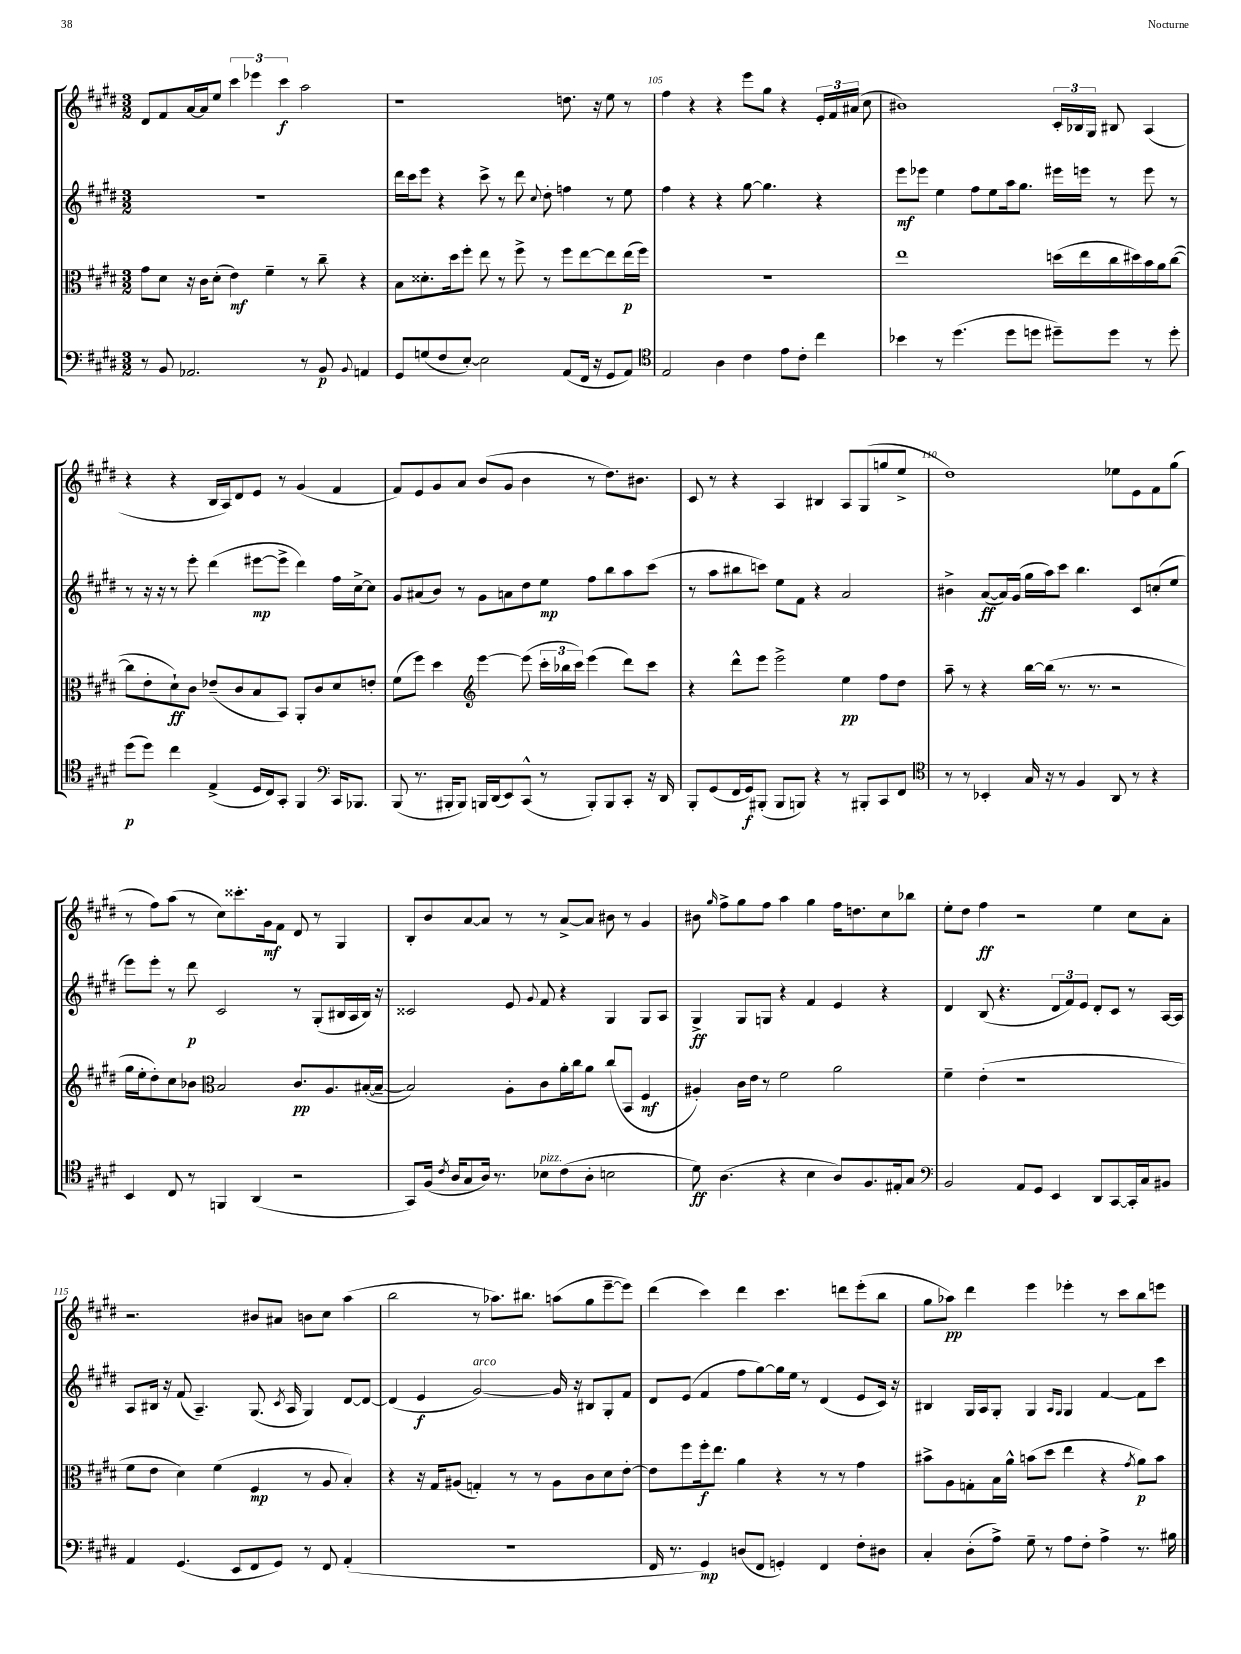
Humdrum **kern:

**kern	**dynam	**kern	**dynam	**kern	**dynam	**kern	**dynam
*part4	*part4	*part3	*part3	*part2	*part2	*part1	*part1
*staff4	*staff4	*staff3	*staff3	*staff2	*staff2	*staff1	*staff1
*clefF4	*	*clefC3	*	*clefG2	*	*clefG2	*
*k[f#c#g#d#]	*	*k[f#c#g#d#]	*	*k[f#c#g#d#]	*	*k[f#c#g#d#]	*
*M3/2	*	*M3/2	*	*M3/2	*	*M3/2	*
=103	=103	=103	=103	=103	=103	=103	=103
8r	.	8g#\L	.	1.r	.	8d#/L	.
8BB/	.	8d#\J	.	.	.	8f#/	.
2.AA-X/	.	16r	.	.	.	[16a/L	.
.	.	16c#\KL	.	.	.	16a/J]	.
.	.	(8d#'\J	.	.	.	8ee/J	.
.	.	4e\)	mf	.	.	6ccc#\	.
.	.	.	.	.	.	6eee-X\	.
.	.	4f#~\	.	.	.	.	.
.	.	.	.	.	.	6ccc#\	f
8r	.	8r	.	.	.	2aa\	.
8BB/	p	8cc#~\	.	.	.	.	.
8qqBB/	.	.	.	.	.	.	.
4AAn/	.	4r	.	.	.	.	.
=104	=104	=104	=104	=104	=104	=104	=104
8GG#/L	.	8B\L	.	16ddd#\LL	.	1r	.
.	.	.	.	16ccc#\J	.	.	.
(8Gn/	.	8.d##X'\	.	8eee\J	.	.	.
8F#/	.	.	.	4r	.	.	.
.	.	16dd#\k	.	.	.	.	.
[8E'/J)	.	8ff#'\J	.	.	.	.	.
2E\]	.	8ee\	.	8ccc#^\	.	.	.
.	.	8r	.	8r	.	.	.
.	.	8ff#^\	.	8ddd#\	.	.	.
.	.	.	.	8qqcc#/	.	.	.
.	.	8r	.	8dd#'\	.	.	.
(8AA/L	.	8ff#\L	.	4ffn\	.	8.ddn\	.
16FF#/Jk	.	[8ee\	.	.	.	.	.
16r	.	.	.	.	.	16r	.
8GG#/L	.	8ee\]	.	8r	.	8ee\	.
8AA/J)	.	(16ee\L	p	8ee\	.	8r	.
.	.	16ff#\JJ)	.	.	.	.	.
=105	=105	=105	=105	=105	=105	=105	=105
*clefC4	*	*	*	*	*	*	*
2E/	.	1.r	.	4ff#\	.	4ff#\	.
.	.	.	.	4r	.	4r	.
4A\	.	.	.	4r	.	4r	.
4c#\	.	.	.	[8gg#\	.	8eee\L	.
.	.	.	.	4.gg#\]	.	8gg#\J	.
8e\L	.	.	.	.	.	4r	.
8c#'\J	.	.	.	.	.	.	.
4cc#\	.	.	.	4r	.	24e'/LL	.
.	.	.	.	.	.	24f#/	.
.	.	.	.	.	.	(24a#X/JJ	.
.	.	.	.	.	.	8cc#\	.
=106	=106	=106	=106	=106	=106	=106	=106
4b-X\	.	1ee	.	8eee\L	mf	1b#X)	.
.	.	.	.	8eee-X\J	.	.	.
8r	.	.	.	4ee\	.	.	.
(4.dd#\	.	.	.	.	.	.	.
.	.	.	.	8ff#\L	.	.	.
.	.	.	.	8ee\	.	.	.
8dd#\L	.	.	.	16aa\k	.	.	.
.	.	.	.	8.gg#\J	.	.	.
8ddn\J	.	.	.	.	.	.	.
8dd#X~\L)	.	(16ddn\LL	.	16eee#X\LL	.	24c#'/LL	.
.	.	.	.	.	.	24B-X/	.
.	.	16ee\	.	16eeen\JJ	.	.	.
.	.	.	.	.	.	24G#/JJ	.
8dd#\J	.	16cc#\	.	8r	.	8B#X/	.
.	.	16dd#X\)	.	.	.	.	.
8r	.	16b\	.	8eee\	.	(4A/	.
.	.	16a\J	.	.	.	.	.
8dd#'\	.	([8cc#\J	.	8r	.	.	.
!!LO:LB:g=z
=107	=107	=107	=107	=107	=107	=107	=107
(8dd#\L	p	8cc#\L]	.	8r	.	4r	.
8dd#\J)	.	8e'\	.	16r	.	.	.
.	.	.	.	16r	.	.	.
4cc#\	.	8d#`\)	ff	8r	.	4r	.
.	.	8c#\J	.	8eee'\	.	.	.
(4E^/	.	(8e-X~/L	.	(4ddd#\	.	16B/LL	.
.	.	.	.	.	.	16A/J)	.
.	.	8c#/	.	.	.	8d#/	.
16D#/LL	.	8B/	.	[8eee#X\L	mp	8e/J	.
16C#/J)	.	.	.	.	.	.	.
8GG#'/J	.	8BB/J)	.	8eee#^\J]	.	8r	.
4FF#/	.	8AA'/L	.	4ddd#\)	.	(4g#/	.
.	.	8c#/	.	.	.	.	.
*clefF4	*	*	*	*	*	*	*
16CC#/KL	.	8d#/	.	16ff#\LL	.	4f#/	.
8.BBB-X/J	.	.	.	[16cc#^\J	.	.	.
.	.	8en'/J	.	8cc#\J]	.	.	.
=108	=108	=108	=108	=108	=108	=108	=108
(8BBB/	.	(8f#\L	.	8g#/L	.	8f#/L)	.
8.r	.	8ff#\J)	.	(8a#X/	.	8e/	.
.	.	4dd#\	.	8b/J)	.	8g#/	.
16BBB#X'/KL	.	.	.	.	.	.	.
8BBB#/J)	.	.	.	8r	.	8a/J	.
*	*	*clefG2	*	*	*	*	*
16BBBn/LL	.	[4eee\	.	8g#\L	.	(8b/L	.
(16DD#/J	.	.	.	.	.	.	.
8EE/)	.	.	.	8an\	.	8g#/J	.
(8CC#^^/J	.	(8eee\]	.	8dd#\	.	4b\	.
8r	.	24ccc#'\LL	.	8ee\J	mp	.	.
.	.	24bb-X\	.	.	.	.	.
.	.	24ccc#\JJ)	.	.	.	.	.
8BBB'/L)	.	(4eee\	.	8ff#\L	.	8r	.
8BBB/	.	.	.	8bb\	.	8.dd#\L)	.
8CC#'/J	.	8ddd#\L)	.	8aa\	.	.	.
.	.	.	.	.	.	8.b#X\J	.
16r	.	8ccc#\J	.	(8ccc#\J	.	.	.
16DD#/	.	.	.	.	.	.	.
=109	=109	=109	=109	=109	=109	=109	=109
8BBB'/L	.	4r	.	8r	.	8c#/	.
(8GG#/	.	.	.	8aa\L	.	8r	.
16FF#/L	.	8ddd#^^\L	.	8bb#X\	.	4r	.
16GG#/J)	f	.	.	.	.	.	.
(8BBB#X'/J	.	8eee\J	.	8cccn\J)	.	.	.
8BBB#/L	.	2eee^\	.	8ee\L	.	4A/	.
8BBBn/J)	.	.	.	8f#\J	.	.	.
4r	.	.	.	4r	.	4B#X/	.
8r	.	4ee\	pp	2a/	.	8A/L	.
8BBB#X'/L	.	.	.	.	.	(8G#/	.
8CC#/	.	8ff#\L	.	.	.	8ggn/	.
8FF#/J	.	8dd#\J	.	.	.	8ee^/J	.
=110	=110	=110	=110	=110	=110	=110	=110
*clefC4	*	*	*	*	*	*	*
8r	.	8aa~\	.	4b#X^\	.	1dd#)	.
8r	.	8r	.	.	.	.	.
4BB-X'/	.	4r	.	([8a/L	ff	.	.
.	.	.	.	16a/L])	.	.	.
.	.	.	.	(16g#/JJ	.	.	.
16G#/	.	[16bb\LL	.	16gg#\LL	.	.	.
16r	.	(16bb\JJ]	.	16aa\J)	.	.	.
8r	.	8.r	.	8ccc#\J	.	.	.
4F#/	.	.	.	4.bb\	.	.	.
.	.	8.r	.	.	.	.	.
8AA/	.	2r	.	.	.	8ee-X\L	.
8r	.	.	.	8c#/L	.	8e\	.
4r	.	.	.	(8ccn'/	.	8f#\	.
.	.	.	.	8ee/J	.	(8gg#\J	.
!!LO:LB:g=z
=111	=111	=111	=111	=111	=111	=111	=111
4BB/	.	16gg#\LL	.	8eee\L)	.	8r	.
.	.	16ee'\J	.	.	.	.	.
.	.	8dd#'\)	.	8eee'\J	.	8ff#\L)	.
8C#/	.	8cc#\	.	8r	.	(8aa\J	.
8r	.	8b-X\J	.	8ddd#\	p	8r	.
*	*	*clefC3	*	*	*	*	*
4FFn/	.	2B/	.	2c#/	.	8cc#\L)	.
.	.	.	.	.	.	8.ccc##X'\	.
(4AA/	.	.	.	.	.	.	.
.	.	.	.	.	.	16g#\k	mf
.	.	.	.	.	.	8f#\J	.
2r	.	8.c#/L	pp	8r	.	8d#/	.
.	.	.	.	(8G#'/L	.	8r	.
.	.	8.A/	.	.	.	.	.
.	.	.	.	16B#X/L	.	4G#/	.
.	.	.	.	16A/	.	.	.
.	.	([16B#X'/L	.	16B#/JJ)	.	.	.
.	.	16B#~/JJ_	.	16r	.	.	.
=112	=112	=112	=112	=112	=112	=112	=112
8GG#/L)	.	2B#/])	.	2c##X/	.	8B'/L	.
(16F#/Jk	.	.	.	.	.	8b/	.
8qc#/	.	.	.	.	.	.	.
16A/KL	.	.	.	.	.	.	.
8G#/	.	.	.	.	.	[8a/	.
16A/Jk)	.	.	.	.	.	8a/J]	.
8.r	.	.	.	.	.	.	.
.	.	8A'\L	.	8e/	.	8r	.
.	.	.	.	8qqg#/	.	.	.
!LO:TX:a:i:t=pizz.	!	!	!	!	!	!	!
8B-X\L	.	8c#\	.	8f#/	.	8r	.
(8c#\	.	16a'\L	.	4r	.	[8a^/L	.
.	.	16cc#\J	.	.	.	.	.
8A'\J	.	8a\J	.	.	.	8a/J]	.
2Bn\	.	(8cc#/L	.	4G#/	.	8b#X\	.
.	.	8BB/J	.	.	.	8r	.
.	.	4F#/	mf	8G#/L	.	4g#/	.
.	.	.	.	8A/J	.	.	.
=113	=113	=113	=113	=113	=113	=113	=113
8d#\)	ff	4A#X'/)	.	4G#^/	ff	8b#X\	.
.	.	.	.	.	.	16qqgg#/	.
(4.A\	.	.	.	.	.	8ff#^\L	.
.	.	16c#\LL	.	8G#/L	.	8gg#\	.
.	.	16e\JJ	.	.	.	.	.
.	.	8r	.	8Gn/J	.	8ff#\J	.
4r	.	2f#\	.	4r	.	4aa\	.
4B\	.	.	.	4f#/	.	4gg#\	.
8A/L)	.	2a\	.	4e/	.	16ff#\KL	.
.	.	.	.	.	.	8.ddn\	.
8.F#/	.	.	.	.	.	.	.
.	.	.	.	4r	.	8cc#\	.
16E#X'/k	.	.	.	.	.	.	.
8G#/J	.	.	.	.	.	8bb-X\J	.
=114	=114	=114	=114	=114	=114	=114	=114
*clefF4	*	*	*	*	*	*	*
2BB/	.	4f#~\	.	4d#/	.	8ee'\L	.
.	.	.	.	.	.	8dd#\J	.
.	.	(4e'\	.	(8B/	.	4ff#\	ff
.	.	.	.	4.r	.	.	.
8AA/L	.	1r	.	.	.	2r	.
8GG#/J	.	.	.	.	.	.	.
4EE/	.	.	.	12d#/L	.	.	.
.	.	.	.	12f#/)	.	.	.
.	.	.	.	12e/J	.	.	.
8DD#/L	.	.	.	8d#'/L	.	4ee\	.
[8CC#/	.	.	.	8c#/J	.	.	.
16CC#'/L]	.	.	.	8r	.	8cc#\L	.
16C#/J	.	.	.	.	.	.	.
8BB#X/J	.	.	.	[16A/LL	.	8a'\J	.
.	.	.	.	16A/JJ]	.	.	.
!!LO:LB:g=z
=115	=115	=115	=115	=115	=115	=115	=115
4AA/	.	8f#\L	.	8A/L	.	2.r	.
.	.	8e\J	.	16B#X/Jk	.	.	.
.	.	.	.	16r	.	.	.
(4.GG#/	.	4d#\)	.	(8f#/	.	.	.
.	.	.	.	4.A~/)	.	.	.
.	.	(4f#\	.	.	.	.	.
8EE/L	.	.	.	.	.	.	.
8FF#/	.	4F#/	mp	(8.G#/	.	8b#X/L	.
8GG#/J)	.	.	.	.	.	8a#X/J	.
.	.	.	.	8qc#/	.	.	.
.	.	.	.	16A/	.	.	.
8r	.	8r	.	4G#/)	.	8bn\L	.
8FF#/	.	8A/	.	.	.	8cc#\J	.
(4AA'/	.	4B'/)	.	[8d#/L	.	(4aa\	.
.	.	.	.	8d#/J_	.	.	.
=116	=116	=116	=116	=116	=116	=116	=116
1.r	.	4r	.	(4d#/]	.	2bb\	.
.	.	16r	.	4e/	f	.	.
.	.	16G#/KL	.	.	.	.	.
.	.	(8A#X/J	.	.	.	.	.
!	!	!	!	!LO:TX:a:i:t=arco	!	!	!
.	.	4Gn'/)	.	[2g#/)	.	8r	.
.	.	.	.	.	.	8.aa-X\L)	.
.	.	8r	.	.	.	.	.
.	.	.	.	.	.	8.bb#X\J	.
.	.	8r	.	.	.	.	.
.	.	8A#\L	.	16g#/]	.	(8aan\L	.
.	.	.	.	16r	.	.	.
.	.	8c#\	.	8B#X/L	.	8gg#\	.
.	.	8d#\	.	8G#'/	.	[8eee~\	.
.	.	[8e'\J	.	8f#/J	.	8eee\J])	.
=117	=117	=117	=117	=117	=117	=117	=117
16FF#/	.	8e\L]	.	8d#/L	.	(4ddd#\	.
8.r	.	.	.	.	.	.	.
.	.	8ff#\	.	(8e/J	.	.	.
4GG#/)	mp	16ff#'\k	f	4f#/	.	4ccc#\)	.
.	.	8.ee\J	.	.	.	.	.
(8Dn/L	.	4a\	.	8ff#\L	.	4ddd#\	.
8FF#/J	.	.	.	[8gg#\)	.	.	.
4GGn'/)	.	4r	.	16gg#\L]	.	4.ccc#\	.
.	.	.	.	16ee\JJ	.	.	.
.	.	.	.	8r	.	.	.
4FF#/	.	8r	.	(4d#/	.	.	.
.	.	8r	.	.	.	8dddn\L	.
8F#'\L	.	4g#\	.	8e/L	.	(8eee'\	.
8D#X\J	.	.	.	16c#/Jk)	.	8bb\J	.
.	.	.	.	16r	.	.	.
=118	=118	=118	=118	=118	=118	=118	=118
4C#'/	.	8b#X^\L	.	4B#X/	.	8gg#\L	.
.	.	8A\	.	.	.	8aa-X\J)	pp
(8D#'\L	.	8Gn'\	.	16G#/LL	.	4ddd#\	.
.	.	.	.	16A/J	.	.	.
8A^\J)	.	16B\L	.	8G#'/J	.	.	.
.	.	16a^^\JJ	.	.	.	.	.
8G#~\	.	(8bn\L	.	4G#/	.	4eee\	.
8r	.	8dd#\J	.	.	.	.	.
.	.	.	.	16qqA/LL	.	.	.
.	.	.	.	16qqG#/JJ	.	.	.
8A\L	.	4ee\	.	4G#/	.	4eee-X'\	.
8F#'\J	.	.	.	.	.	.	.
4A^\	.	4r	.	[4f#/	.	8r	.
.	.	.	.	.	.	8ccc#\L	.
.	.	8qg#/	.	.	.	.	.
8.r	.	8a\L)	p	8f#\L]	.	8bb\	.
.	.	8b\J	.	8ccc#\J	.	8eeen\J	.
16B#X\	.	.	.	.	.	.	.
==	==	==	==	==	==	==	==
*-	*-	*-	*-	*-	*-	*-	*-
